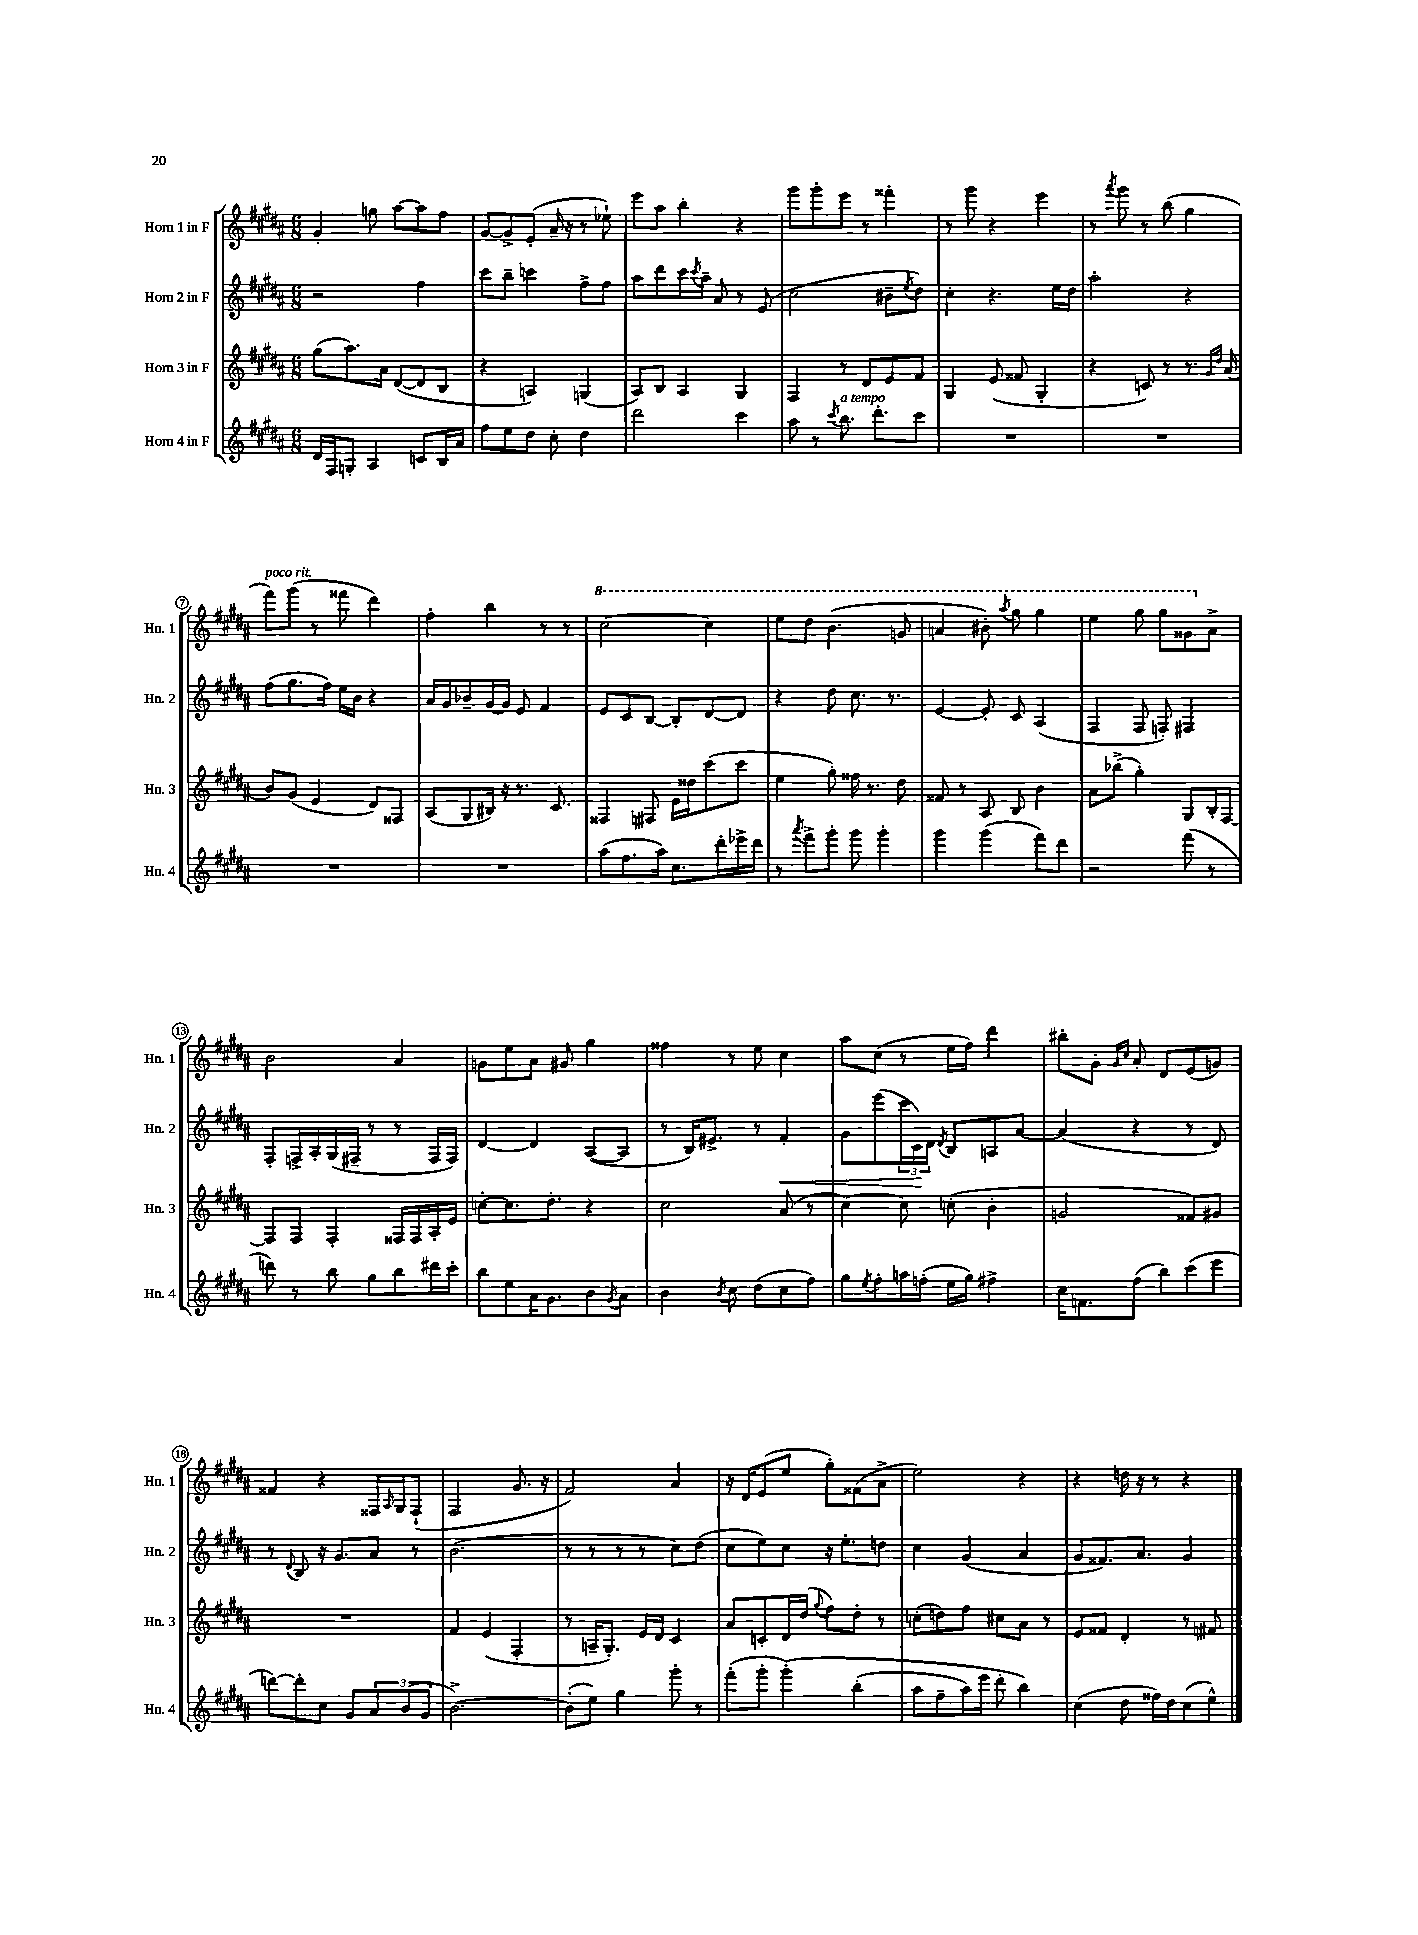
<<
\new StaffGroup <<
\new Staff = "s0" \with { instrumentName = "Horn 1 in F" shortInstrumentName = "Hn. 1" } {
    \clef treble \key b \major \numericTimeSignature \time 6/8
    gis'4-. g''8 ais''8~ ais''8 fis''8 |
    gis'8~ gis'8-> e'8-.( ais'16-- r16 r8 ees''8-!) |
    e'''8 ais''8 b''4-. r4 |
    gis'''8 gis'''8-. e'''8 r8 fisis'''4-. |
    r8 gis'''8 r4 e'''4 |
    r8 \acciaccatura { ais'''8 } gis'''8 r8 b''8( gis''4 |
    fis'''8^\markup { \italic "poco rit." }) gis'''8( r8 fisis'''8 dis'''4) |
    fis''4-. b''4 r8 r8 |
    \ottava #1 cis'''2~ cis'''4 |
    e'''8 dis'''8 b''4.( g''8 |
    a''4 bis''8-.) \acciaccatura { ais'''8 } gis'''8 gis'''4 |
    e'''4 gis'''8 gis'''8 gisis''8 \ottava #0 ais'8-> |
    b'2 ais'4 |
    g'8 e''8 ais'8 gis'8 gis''4 |
    fisis''4 r8 e''8 cis''4 |
    ais''8 cis''8( r8 e''16 fis''16) dis'''4 |
    bis''8-. gis'8-. \grace { gis'16 cis''16 } ais'8-. dis'8 e'8( g'8) |
    fisis'4 r4 fisis16 \grace { ais16 } gis16 fisis8-!( |
    fis2 gis'8. r16 |
    fis'2) ais'4 |
    r16 dis'16 e'8( e''8 gis''8-.) fisis'8( ais'8-> |
    e''2) r4 |
    r4 d''16 r16 r8 r4 \bar "|." |
}
\new Staff = "s1" \with { instrumentName = "Horn 2 in F" shortInstrumentName = "Hn. 2" } {
    \clef treble \key b \major \numericTimeSignature \time 6/8
    r2 fis''4 |
    cis'''8 b''8-- c'''4 fis''8-> fis''8 |
    ais''8 dis'''8 cis'''16 \acciaccatura { cis'''8 } ais''16-- ais'8 r8 e'8( |
    cis''2 bis'8-- \acciaccatura { e''8 } dis''8) |
    cis''4-. r4. e''16 dis''16 |
    ais''2-. r4 |
    fis''8( gis''8. fis''16) e''16 b'16 r4 |
    ais'16 gis'16 bes'8-- gis'16~ gis'16 e'8 fis'4 |
    e'8 cis'8 b8~ b8-. dis'8~ dis'8 |
    r4 dis''8 cis''8. r8. |
    e'4~ e'8-. cis'8 ais4( |
    fis4 fis8 f8-.) fis4 |
    fis8-. f16-> ais16-. gis16( fis16-- r8 r8 fis16 fis16) |
    dis'4~ dis'4 ais8~( ais8 |
    r8 b16) eis'8.-> r8 fis'4-.\< |
    gis'8 e'''8( \tuplet 3/2 { cis'''16 cis'16\!) dis'16 } \acciaccatura { dis'8 } b8 a8 ais'8~ |
    ais'4( r4 r8 dis'8) |
    r8 \appoggiatura { dis'8 } b8 r16 gis'8. ais'8 r8 |
    b'2.( |
    r8 r8 r8 r8 cis''8) dis''8( |
    cis''8 e''8) cis''8 r16 e''8.-. d''8 |
    cis''4 gis'4( ais'4 |
    gis'8 fisis'8.) ais'8. gis'4 \bar "|." |
}
\new Staff = "s2" \with { instrumentName = "Horn 3 in F" shortInstrumentName = "Hn. 3" } {
    \clef treble \key b \major \numericTimeSignature \time 6/8
    gis''8( ais''8.) ais'16 dis'8~( dis'8 b8 |
    r4 a4) g4( |
    ais8) b8 ais4 gis4 |
    fis4 r8 dis'8 e'8 fis'8 |
    gis4 e'8( fisis'8 gis4-. |
    r4 c'8) r8 r8. \grace { gis'16 dis''16 } ais'16( |
    b'8) gis'8( e'4 dis'8) fisis8 |
    ais8( gis8 bis16) r16 r8. cis'8. |
    fisis4 fis8 e'16 disis''16 cis'''8( cis'''8 |
    e''4 gis''8-.) fisis''16 r8. dis''8 |
    fisis'8 r8 ais8 b8 b'4 |
    ais'8 bes''8->( gis''4-.) gis8 b16-. fis16~ |
    fis8 fis8 fis4-. fisis16 fisis16 ais16-. e'16 |
    c''8~-. c''8. dis''8.-. r4 |
    cis''2 ais'8( r8 |
    cis''4~) cis''8 c''8-.( b'4-. |
    g'2 fisis'8) gis'8 |
    R2. |
    fis'4 e'4( fis4-. |
    r8 a16-- gis8.-.) e'16 dis'16 cis'4 |
    ais'8 c'8-. dis'16 dis''16( \appoggiatura { gis''8 } fis''8) dis''8-. r8 |
    c''8-.( d''8) fis''8 cis''8 ais'8 r8 |
    e'8 fisis'8 dis'4-. r8 fis'8 \bar "|." |
}
\new Staff = "s3" \with { instrumentName = "Horn 4 in F" shortInstrumentName = "Hn. 4" } {
    \clef treble \key b \major \numericTimeSignature \time 6/8
    dis'16 fis16 g8-. ais4 c'8 b16 ais'16 |
    fis''8 e''8 dis''8 cis''8-. dis''4 |
    dis'''2 cis'''4 |
    ais''8 r8 \acciaccatura { cis'''8 } b''8.^\markup { \italic "a tempo" } dis'''8.-. cis'''8 |
    R2. |
    R2. |
    R2. |
    R2. |
    ais''8( fis''8. ais''16) cis''8. dis'''16-. ees'''16-> dis'''16 |
    r8 \acciaccatura { ais'''8 } fis'''8-> gis'''8-. gis'''8 gis'''4-. |
    gis'''4 gis'''4( fis'''8) dis'''8 |
    r2 fis'''8( r8 |
    d'''8) r8 b''8 gis''8 b''8 dis'''16 cis'''16-. |
    b''8 e''8 ais'16 gis'8. b'8 \acciaccatura { gis'8 } ais'8 |
    b'4 \acciaccatura { b'8 } cis''8 dis''8( cis''8 fis''8) |
    gis''8 \acciaccatura { e''8 } fis''8-. a''16 f''16-.( e''16 gis''16) fis''4-> |
    cis''16 f'8. fis''8( b''8) cis'''8( e'''8 |
    d'''8~) d'''8-. cis''8 gis'8 \tuplet 3/2 { ais'8 b'8( gis'8 } |
    b'2.~->) |
    b'8-.( e''8) gis''4 gis'''8-. r8 |
    fis'''8-.( gis'''8-. gis'''4-.)\( b''4-.( |
    ais''8 fis''8-- ais''16) e'''16 dis'''8-. b''4\) |
    cis''4( dis''8 fisis''16) dis''16 cis''8( e''8-^) \bar "|." |
}
>>
>>
\layout { \context { \Score \override BarNumber.stencil = #(make-stencil-circler 0.1 0.3 ly:text-interface::print) } }
